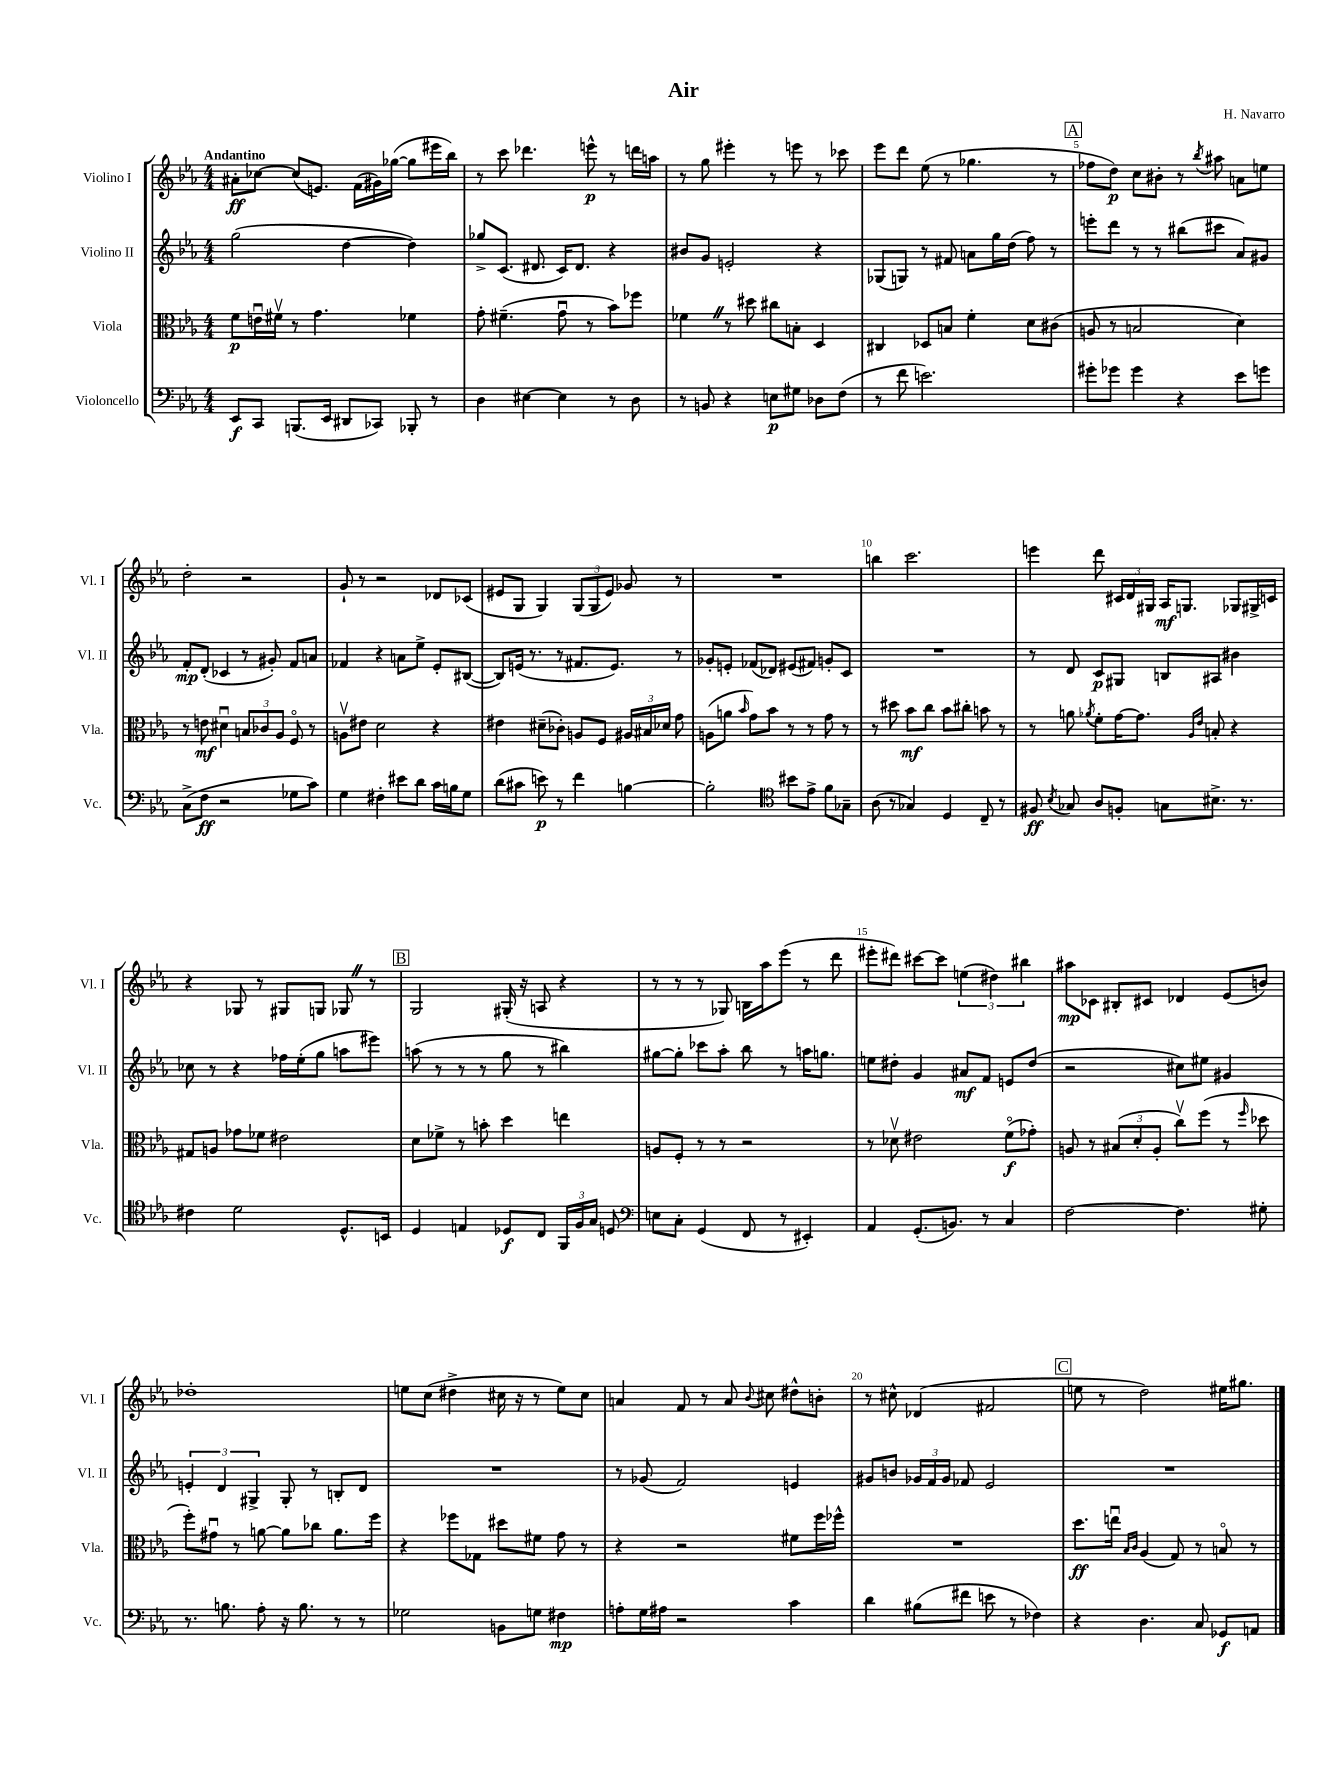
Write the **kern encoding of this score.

**kern	**dynam	**kern	**dynam	**kern	**dynam	**kern	**dynam
*part4	*part4	*part3	*part3	*part2	*part2	*part1	*part1
*staff4	*staff4	*staff3	*staff3	*staff2	*staff2	*staff1	*staff1
*I"Violoncello	*	*I"Viola	*	*I"Violino II	*	*I"Violino I	*
*I'Vc.	*	*I'Vla.	*	*I'Vl. II	*	*I'Vl. I	*
*clefF4	*	*clefC3	*	*clefG2	*	*clefG2	*
*k[b-e-a-]	*	*k[b-e-a-]	*	*k[b-e-a-]	*	*k[b-e-a-]	*
*M4/4	*	*M4/4	*	*M4/4	*	*M4/4	*
=1	=1	=1	=1	=1	=1	=1	=1
!	!	!	!	!	!	!LO:TX:a:B:t=Andantino	!
8EE-/L	f	8f\L	p	(2gg\	.	8a#X'\L	ff
8CC/J	.	16enu\L	.	.	.	[8cc-X\J	.
.	.	16f#Xv\JJ	.	.	.	.	.
(8.BBBn/L	.	8r	.	.	.	(8cc-/L]	.
.	.	4.g\	.	.	.	8.en/J)	.
16EE-/Jk	.	.	.	.	.	.	.
8DD#X/L	.	.	.	[4dd\	.	.	.
.	.	.	.	.	.	(16f\LL	.
8CC-X/J)	.	.	.	.	.	16g#X\)	.
.	.	.	.	.	.	([16gg-X\JJ	.
8BBB-X'/	.	4f-X\	.	4dd\])	.	8gg-\L]	.
8r	.	.	.	.	.	16eee#X\L	.
.	.	.	.	.	.	16bb-\JJ)	.
=2	=2	=2	=2	=2	=2	=2	=2
4D\	.	8g'\	.	8gg-X^/L	.	8r	.
.	.	(4.f#X~\	.	(8.c/J	.	8ccc\	.
[4E#X\	.	.	.	.	.	4.ddd-X\	.
.	.	.	.	8.d#X/	.	.	.
4E#\]	.	8gu\	.	16c/KL)	.	.	.
.	.	.	.	8.d#/J	.	.	.
.	.	8r	.	.	.	8eeen^^\	p
8r	.	8b-\L)	.	4r	.	8r	.
8D\	.	8ff-X\J	.	.	.	16dddn\LL	.
.	.	.	.	.	.	16aan\JJ	.
=3	=3	=3	=3	=3	=3	=3	=3
8r	.	4f-XZ\	.	8b#X/L	.	8r	.
8BBn/	.	.	.	8g/J	.	8gg\	.
4r	.	8r	.	2en'/	.	4eee#X'\	.
.	.	8dd#X\	.	.	.	.	.
8En\L	p	8cc#X\L	.	.	.	8r	.
8G#X\J	.	8Bn'\J	.	.	.	8eeen\	.
8D-X\L	.	4D/	.	4r	.	8r	.
(8F\J	.	.	.	.	.	8ccc-X\	.
=4	=4	=4	=4	=4	=4	=4	=4
8r	.	4C#X/	.	(8G-X/L	.	8eee-\L	.
8f\	.	.	.	8Gn/J)	.	8ddd\J	.
2.en\)	.	8D-X/L	.	8r	.	(8ee-\	.
.	.	8Bn/J	.	8f#X/	.	8r	.
.	.	4f'\	.	8an\L	.	4.gg-X\	.
.	.	.	.	16gg\L	.	.	.
.	.	.	.	(16dd\JJ	.	.	.
.	.	8d\L	.	8ff\)	.	.	.
.	.	(8c#X\J	.	8r	.	8r	.
!!LO:REH:place=s1:t=A
=5	=5	=5	=5	=5	=5	=5	=5
8g#X'\L	.	8An/	.	8eeen'\L	.	8ff-X\L	.
8g-X\J	.	8r	.	8ddd\J	.	8dd\J)	p
4g-\	.	2Bn/	.	8r	.	8cc\L	.
.	.	.	.	8r	.	8b#X'\J	.
4r	.	.	.	(8bb#X\L	.	8r	.
.	.	.	.	.	.	8qbb-/	.
.	.	.	.	8ccc#X\J	.	8aa#X\	.
8e-\L	.	4d\)	.	8a-/L)	.	8an\L	.
8gn\J	.	.	.	8g#X/J	.	8een\J	.
!!LO:LB:g=z
=6	=6	=6	=6	=6	=6	=6	=6
(8C^\L	.	8r	.	8f'/L	mp	2dd'\	.
8F\J	ff	8en\	mf	(8d'/J	.	.	.
2r	.	4d#Xu\	.	4c-X/	.	.	.
.	.	12Bn/L	.	8r	.	2r	.
.	.	12c-X/	.	.	.	.	.
.	.	.	.	8g#X'/)	.	.	.
.	.	12A-/J	.	.	.	.	.
8G-X\L	.	8F/	.	8f/L	.	.	.
8c\J)	.	8r	.	8an/J	.	.	.
=7	=7	=7	=7	=7	=7	=7	=7
4G\	.	8Anv\L	.	4f-X/	.	8g`/	.
.	.	8e#X\J	.	.	.	8r	.
4F#X'\	.	2d\	.	4r	.	2r	.
8e#X\L	.	.	.	8an\L	.	.	.
8d\J	.	.	.	8ee-^\J	.	.	.
16c\LL	.	4r	.	8e-'/L	.	8d-X/L	.
16Bn\J	.	.	.	.	.	.	.
8G\J	.	.	.	([8B#X/J	.	(8c-X/J	.
=8	=8	=8	=8	=8	=8	=8	=8
(8d\L	.	4e#X\	.	8B#/L])	.	8e#X/L	.
8c#X\J	.	.	.	(16en/Jk	.	8G/J	.
.	.	.	.	8.r	.	.	.
8en\)	p	(8d#X~\L	.	.	.	4G/)	.
8r	.	8c-X'\J)	.	8r	.	.	.
4f\	.	8An/L	.	8.f#X/L	.	(12G/L	.
.	.	.	.	.	.	12G/	.
.	.	8F/J	.	.	.	.	.
.	.	.	.	.	.	12e#/J)	.
.	.	.	.	8.e/J)	.	.	.
[4Bn\	.	24A#X/LL	.	.	.	8g-X/	.
.	.	24B#X/	.	.	.	.	.
.	.	24d-X/JJ	.	.	.	.	.
.	.	8g\	.	8r	.	8r	.
=9	=9	=9	=9	=9	=9	=9	=9
2B'\]	.	(8An\L	.	8g-X'/L	.	1r	.
.	.	8an\J	.	8en'/J	.	.	.
.	.	16qqb-/	.	.	.	.	.
.	.	8g\L)	.	(8f-X/L	.	.	.
.	.	8b-\J	.	8d-X/J)	.	.	.
*clefC4	*	*	*	*	*	*	*
8b#X\L	.	8r	.	(8e#X/L	.	.	.
8e-^\J	.	8r	.	8f#X/J)	.	.	.
8f\L	.	8g\	.	8gn'/L	.	.	.
8G-X~\J	.	8r	.	8c/J	.	.	.
=10	=10	=10	=10	=10	=10	=10	=10
(8A-\	.	8r	.	1r	.	4bbn\	.
8r	.	8dd#X\	.	.	.	.	.
4G-X/)	.	8b-\L	mf	.	.	2.ccc\	.
.	.	8cc\J	.	.	.	.	.
4D/	.	8b-\L	.	.	.	.	.
.	.	8cc#X'\J	.	.	.	.	.
8C~/	.	8bn\	.	.	.	.	.
8r	.	8r	.	.	.	.	.
=11	=11	=11	=11	=11	=11	=11	=11
8F#X/	ff	8r	.	8r	.	4eeen\	.
8qB-/	.	.	.	.	.	.	.
8G-X/	.	8an\	.	8d/	.	.	.
.	.	8qa-X/	.	.	.	.	.
8A-/L	.	8f'\L	.	8c/L	p	8ddd\	.
8Fn'/J	.	[16g\K	.	8G#X/J	.	24c#X/LL	.
.	.	.	.	.	.	24d/	.
.	.	8.g\J]	.	.	.	.	.
.	.	.	.	.	.	24G#X/JJ	.
8Gn\L	.	.	.	8Bn/L	.	16A-/KL	mf
.	.	.	.	.	.	8.Gn/J	.
.	.	16qqA-/LL	.	.	.	.	.
.	.	16qqe-/JJ	.	.	.	.	.
8.B#X^\J	.	8Bn'/	.	8A#X/J	.	.	.
.	.	4r	.	4b#X\	.	8G-X/L	.
8.r	.	.	.	.	.	.	.
.	.	.	.	.	.	16G#X^/L	.
.	.	.	.	.	.	16cn/JJ	.
!!LO:LB:g=z
=12	=12	=12	=12	=12	=12	=12	=12
4c#X\	.	8G#X/L	.	8cc-X\	.	4r	.
.	.	8An/J	.	8r	.	.	.
2d\	.	8g-X\L	.	4r	.	8G-X/	.
.	.	8f-X\J	.	.	.	8r	.
.	.	2e#X\	.	16ff-X\LL	.	8G#X/L	.
.	.	.	.	(16ee-'\J	.	.	.
.	.	.	.	8gg\J	.	8Gn/J	.
8.D^^/L	.	.	.	8aan\L	.	8G-XZ/	.
.	.	.	.	8eee#X\J)	.	8r	.
16BBn/Jk	.	.	.	.	.	.	.
!!LO:REH:place=s1:t=B
=13	=13	=13	=13	=13	=13	=13	=13
4D/	.	8d\L	.	(8aan\	.	2G/	.
.	.	8f-X^\J	.	8r	.	.	.
4En/	.	8r	.	8r	.	.	.
.	.	8bn'\	.	8r	.	.	.
8D-X/L	f	4dd\	.	8gg\	.	(16G#X'/	.
.	.	.	.	.	.	16r	.
8C/J	.	.	.	8r	.	8An/	.
24FF/LL	.	4een\	.	4bb#X\)	.	4r	.
24F/	.	.	.	.	.	.	.
24G/JJ	.	.	.	.	.	.	.
8Dn/	.	.	.	.	.	.	.
=14	=14	=14	=14	=14	=14	=14	=14
*clefF4	*	*	*	*	*	*	*
8En\L	.	8An/L	.	[8gg#X\L	.	8r	.
8C'\J	.	8F'/J	.	8gg#'\J]	.	8r	.
(4GG/	.	8r	.	8ccc-X\L	.	8r	.
.	.	8r	.	8aa-'\J	.	8G-X/)	.
8FF/	.	2r	.	8bb-\	.	16Bn\LL	.
.	.	.	.	.	.	16aa-\J	.
8r	.	.	.	8r	.	(8eee-\J	.
4EE#X'/)	.	.	.	16aan\KL	.	8r	.
.	.	.	.	8.ggn\J	.	.	.
.	.	.	.	.	.	8ddd\	.
=15	=15	=15	=15	=15	=15	=15	=15
4AA-/	.	8r	.	8een\L	.	8eee#X'\L	.
.	.	8d-Xv\	.	8dd#X'\J	.	8ddd#X\J)	.
(8.GG'/L	.	2e#X\	.	4g/	.	[8ccc#X\L	.
.	.	.	.	.	.	8ccc#\J]	.
8.BBn/J)	.	.	.	.	.	.	.
.	.	.	.	8a#X/L	mf	(6een\	.
8r	.	.	.	8f/J	.	.	.
.	.	.	.	.	.	6dd#X\)	.
4C/	.	(8f\L	f	8en/L	.	.	.
.	.	.	.	.	.	6bb#X\	.
.	.	8g-X'\J)	.	(8dd#/J	.	.	.
=16	=16	=16	=16	=16	=16	=16	=16
[2F\	.	8An/	.	2r	.	8aa#X\L	mp
.	.	8r	.	.	.	8c-X\J	.
.	.	(12B#X/L	.	.	.	8B#X'/L	.
.	.	12d'/	.	.	.	.	.
.	.	.	.	.	.	8c#X/J	.
.	.	12A'/J	.	.	.	.	.
4.F\]	.	8ccv\L)	.	8cc#X\L)	.	4d-X/	.
.	.	(8ff\J	.	8ee#X\J	.	.	.
.	.	8r	.	4g#X/	.	(8e-/L	.
.	.	16qqff/	.	.	.	.	.
8G#X'\	.	8dd-X\	.	.	.	8bn/J)	.
!!LO:LB:g=z
=17	=17	=17	=17	=17	=17	=17	=17
8.r	.	8ff'\L)	.	6en'/	.	1dd-X'	.
.	.	8g#Xu\J	.	.	.	.	.
.	.	.	.	6d/	.	.	.
8.Bn\	.	.	.	.	.	.	.
.	.	8r	.	.	.	.	.
.	.	.	.	6G#X^/	.	.	.
8A-'\	.	[8an\	.	.	.	.	.
16r	.	8a\L]	.	8G#'/	.	.	.
8.B\	.	.	.	.	.	.	.
.	.	8cc-X\J	.	8r	.	.	.
8r	.	8.a\L	.	8Bn'/L	.	.	.
8r	.	.	.	8d/J	.	.	.
.	.	16ff\Jk	.	.	.	.	.
=18	=18	=18	=18	=18	=18	=18	=18
2G-X\	.	4r	.	1r	.	8een\L	.
.	.	.	.	.	.	(8cc\J	.
.	.	8ff-X\L	.	.	.	4dd#X^\	.
.	.	8G-X\J	.	.	.	.	.
8BBn\L	.	8dd#X\L	.	.	.	16cc#X\	.
.	.	.	.	.	.	16r	.
8Gn\J	.	8f#X\J	.	.	.	8r	.
4F#X\	mp	8g\	.	.	.	8ee\L)	.
.	.	8r	.	.	.	8cc#\J	.
=19	=19	=19	=19	=19	=19	=19	=19
8An'\L	.	4r	.	8r	.	4an/	.
16G\L	.	.	.	(8g-X/	.	.	.
16A#X\JJ	.	.	.	.	.	.	.
2r	.	2r	.	2f/)	.	8f/	.
.	.	.	.	.	.	8r	.
.	.	.	.	.	.	8a/	.
.	.	.	.	.	.	8qqb-/	.
.	.	.	.	.	.	8cc#X\	.
4c\	.	8f#X\L	.	4en/	.	8dd#X^^\L	.
.	.	16ff\L	.	.	.	8bn'\J	.
.	.	16ff-X^^\JJ	.	.	.	.	.
=20	=20	=20	=20	=20	=20	=20	=20
4d\	.	1r	.	8g#X/L	.	8r	.
.	.	.	.	8bn/J	.	8cc#X^^\	.
(8B#X\L	.	.	.	24g-X/LL	.	(4d-X/	.
.	.	.	.	24f/	.	.	.
.	.	.	.	24g-/JJ	.	.	.
8f#X\J	.	.	.	8f-X/	.	.	.
8en\	.	.	.	2e-/	.	2f#X/	.
8r	.	.	.	.	.	.	.
4F-X\)	.	.	.	.	.	.	.
!!LO:REH:place=s1:t=C
=21	=21	=21	=21	=21	=21	=21	=21
4r	.	8.dd\L	ff	1r	.	8een\	.
.	.	.	.	.	.	8r	.
.	.	16eenu\Jk	.	.	.	.	.
.	.	16qqB-/LL	.	.	.	.	.
.	.	16qqc/JJ	.	.	.	.	.
4.D\	.	(4A-/	.	.	.	2dd\)	.
.	.	8G/)	.	.	.	.	.
8C/	.	8r	.	.	.	.	.
8GG-X/L	f	8Bn/	.	.	.	16ee#X\KL	.
.	.	.	.	.	.	8.gg#X\J	.
8AAn/J	.	8r	.	.	.	.	.
==	==	==	==	==	==	==	==
*-	*-	*-	*-	*-	*-	*-	*-
